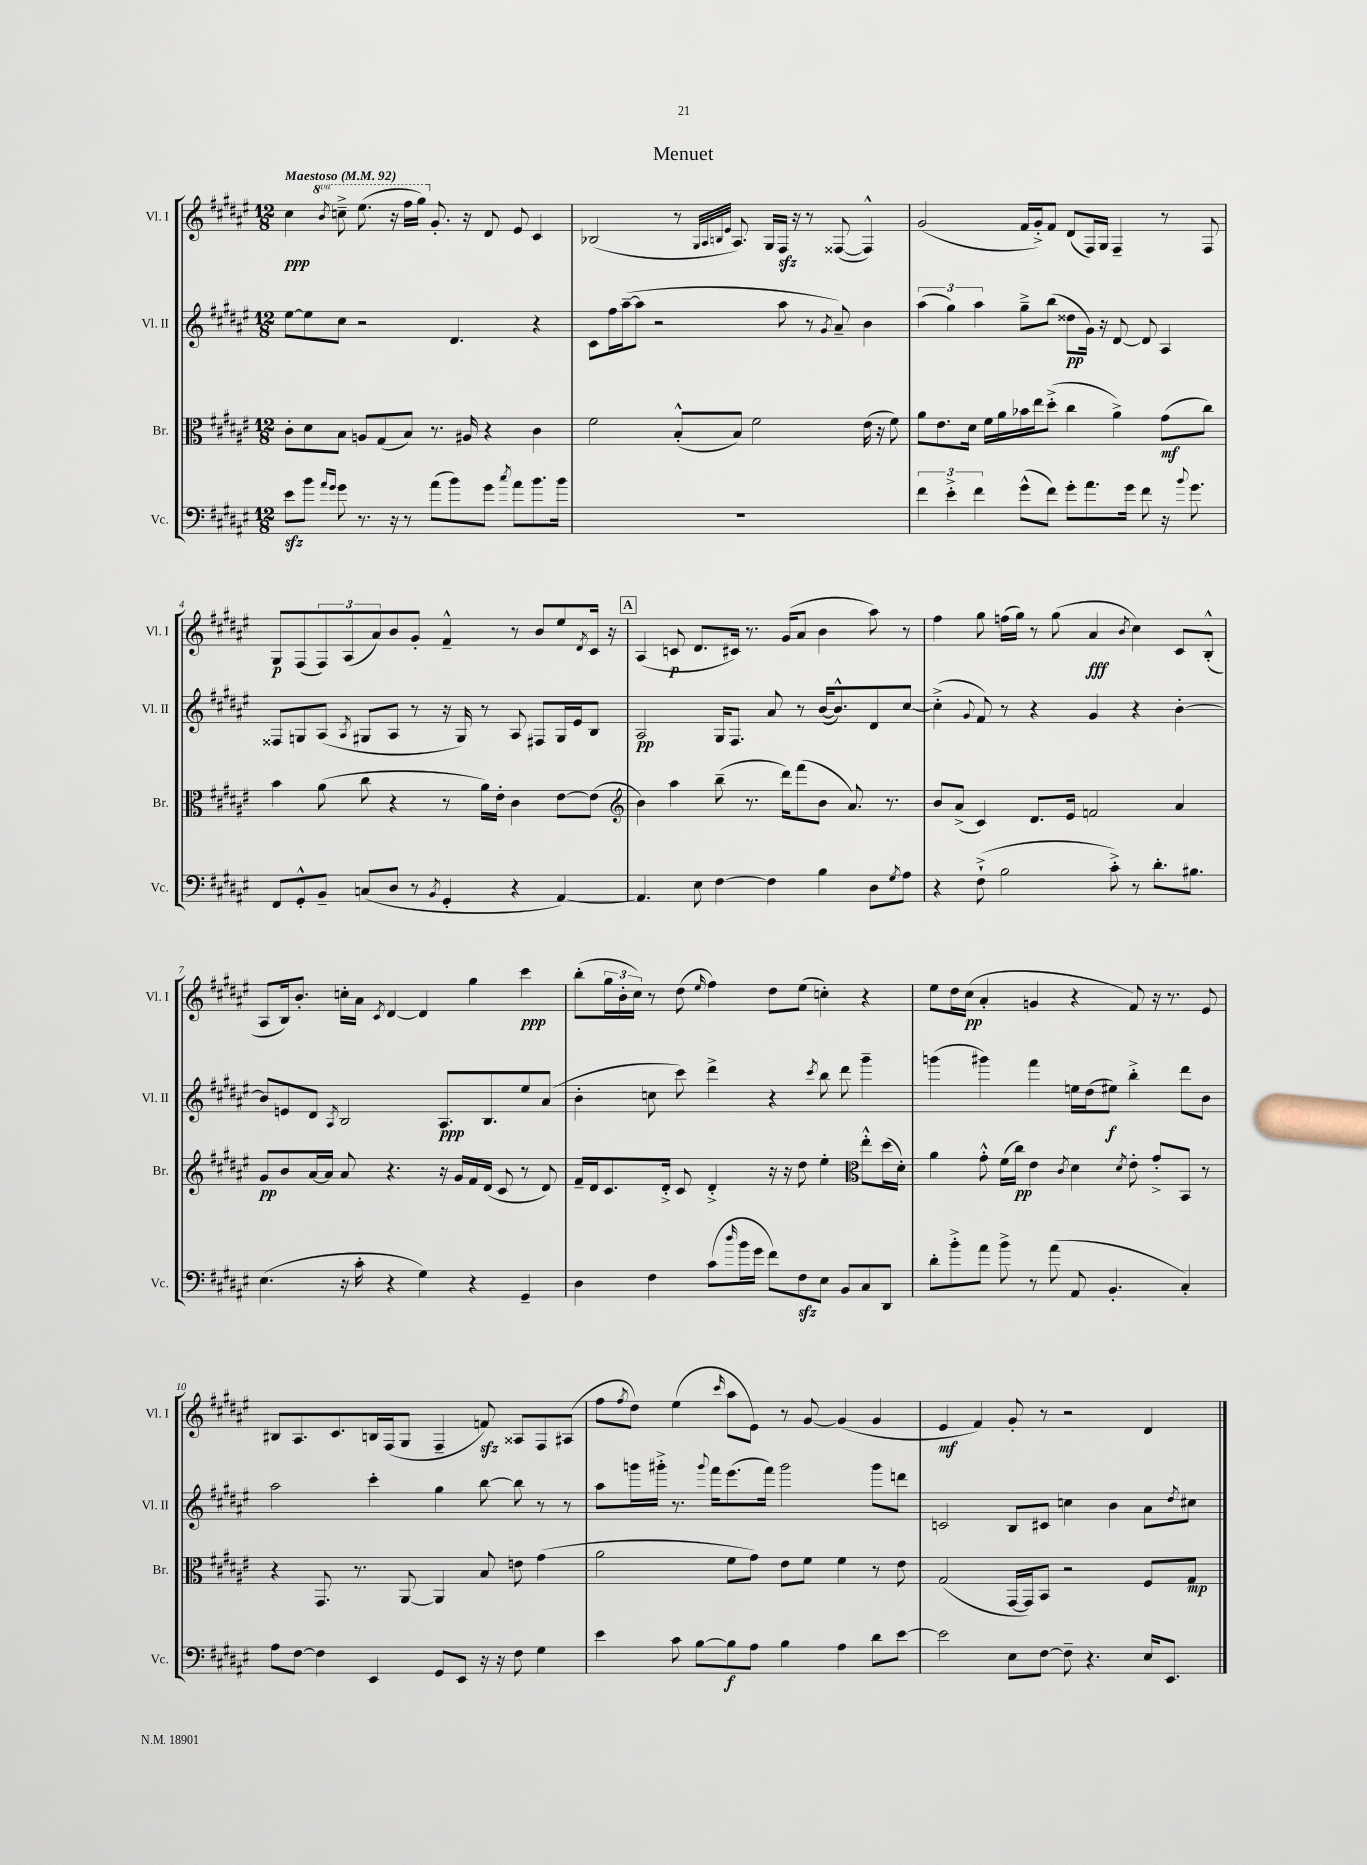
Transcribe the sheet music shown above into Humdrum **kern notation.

**kern	**kern	**kern	**kern
*staff4	*staff3	*staff2	*staff1
*clefF4	*clefC3	*clefG2	*clefG2
*k[f#c#g#d#a#e#]	*k[f#c#g#d#a#e#]	*k[f#c#g#d#a#e#]	*k[f#c#g#d#a#e#]
*M12/8	*M12/8	*M12/8	*M12/8
*MM92	*MM92	*MM92	*MM92
8e#\L	8c#'\L	[8ee#\L	4cc#\
8b\J	8d#\	8ee#\]	.
16qqa#/LL	.	.	.
16qqg#/JJ	.	.	8qbb/
8g#\	8B\J	8cc#\J	8ccc~^\
8.r	8A/L	2r	(8.eee#\
.	(8G#/	.	.
16r	.	.	16r
8r	8B/J)	.	16fff#\LL
.	.	.	16ggg#\JJ)
(8a#\L	8.r	.	8.g#'/
8b\)	.	4.d#/	.
.	16A#/	.	16r
8g#\J	4r	.	8d#/
8qcc#/	.	.	.
8a#\L	.	.	8e#/
8.b\	4c#\	4r	4c#/
16b\Jk	.	.	.
=	=	=	=
1.r	2f#\	8c#\L	(2B-/
.	.	16ff#\L	.
.	.	([16aa#~\J	.
.	.	8aa#\]J	.
.	.	2r	.
.	(8B'^^/L	.	8r
.	.	.	32qqG#/LLL
.	.	.	32qqA#/
.	.	.	32qqB/
.	.	.	32qqe#/JJJ
.	8B/J)	.	8.A#/)
.	2f#\	.	.
.	.	.	16G#/LL
.	.	8aa#\	16F#/JJ
.	.	.	16r
.	.	8r	8r
.	.	8qg#/	.
.	.	8a#~/)	([8F##/
.	(16e#\	4b\	4F##^^/])
.	16r	.	.
.	8f#\)	.	.
=	=	=	=
6f#\	8a#\L	(6aa#\	(2g#/
.	8.e#\	.	.
6e#'^\	.	6gg#\)	.
.	16d#\Jk	.	.
6f#\	.	6aa#\	.
.	16f#\LL	.	.
.	16a#\	.	.
(8g#^^\L	16b-\	8gg#~^\L	16f#/LL
.	16ee#\J	.	16g#'^/J)
8f#\J)	(8dd#'^\J	(8bb\J	8f#/J
8g#'\L	4cc#\	8dd##\L	(8d#/L
8.a#\	.	16g#\Jk)	16F#/L)
.	.	16r	16G#/JJ
.	4a#^\)	[8d#/	4F#~/
16g#\Jk	.	.	.
8f#\	.	8d#/]	.
16r	(8g#\L	4A#/	8r
8qqb/	.	.	.
8.g#\	.	.	.
.	8cc#\J)	.	8F#/
=	=	=	=
8FF#/L	4b\	8F##/L	8G#/L
8GG#'^^/	.	8G/	(8F#/
8BB~/J	(8a#\	(8A#/J	12F#/)
.	.	.	(12A#/
.	.	8qA#/	.
(8C/L	8cc#\	8G#/L	.
.	.	.	12a#/)
8D#/J	4r	8A#/J	8b/
8r	.	8r	8g#'/J
8qBB/	.	.	.
4GG#'/	8r	16r	4f#~^^/
.	.	16G#/)	.
.	16a#\LL)	8r	.
.	16e#'\JJ	.	.
4r	4c#\	8A#/	8r
.	.	8F#/L	8b/L
[4AA#/)	[8e#\L	16G#/L	8ee#/
.	.	16e#/J	.
.	.	.	8qd#/
.	(8e#\]J	8B/J	16c#/Jk
.	.	.	16r
=	=	=	=
*	*clefG2	*	*
4.AA#/]	4b\)	2A#/	(4A#/
.	4aa#\	.	8c/
8E#\	.	.	8.d#/L
[4F#\	(8bb~\	16G#/LK	.
.	.	8.F#/J	16c#/Jk)
.	8.r	.	8.r
4F#\]	.	8a#/	.
.	16ddd#\LK)	.	(16g#/LK
.	(8fff#\	8r	8a#/J
4B\	8b\J	([16b/LK	4b\
.	.	8.b^^/])	.
.	8.a#/)	.	.
8D#\L	.	8d#/	8aa#\)
.	8.r	.	.
8qG#/	.	.	.
8A#\J	.	[8cc#/J	8r
=	=	=	=
4r	8b/L	(4cc#'^\]	4ff#\
.	(8a#^/J	.	.
.	.	8qqg#/	.
(8F#`^\	4c#/)	8f#/)	8gg#\
2B\	.	8r	(16ff\LL
.	.	.	16gg#\JJ)
.	8.d#/L	4r	8r
.	.	.	(8gg#\
.	16e#/Jk	.	.
.	2f/	4g#/	4a#/
8c#'^\)	.	.	.
.	.	.	8qb/
8r	.	4r	4cc#\)
8.d#'\L	.	.	.
.	4a#/	[4b'\	8c#/L
8.B#\J	.	.	.
.	.	.	(8B'^^/J
=	=	=	=
(4.E#\	8g#/L	8b/]L	8A#/L
.	8b/	8e/	16B/k)
.	.	.	8.b'/J
.	[16a#/L	8d#/J	.
.	16a#/]JJ	.	.
.	.	8qA#/	.
16r	8a#/	2B/	16cc'\LL
16c#'\	.	.	16a#\JJ
.	.	.	8qc#/
4r	4.r	.	[4d#/
4G#\)	.	.	4d#/]
.	16r	8.A#/L	.
.	16g#/LL	.	.
4r	16f#/	.	4gg#\
.	(16d#/JJ	8.B/	.
.	8c#/	.	.
4GG#~/	8r	8ee#/	4ccc#\
.	8d#/)	(8a#/J	.
=	=	=	=
4D#\	16f#~/LL	4b'\	(8bb'\L
.	16d#/J	.	.
.	8.c#/	.	24gg#\L
.	.	.	24b'\
.	.	.	24cc#\JJ)
4F#\	.	8cc\	8r
.	16d#'^/Jk	.	.
.	8c#/	8ccc#\)	(8dd#\
.	.	.	16qqee#/
(8c#\L	4d#'^/	4ddd#^\	4ff#\)
16qqdd#/	.	.	.
16b\L	.	.	.
16g#\JJ	.	.	.
8f#\L)	16r	4r	8dd#\L
.	16r	.	.
8F#\	8dd#\	.	(8ee#\J
.	.	8qccc#/	.
8E#\J	4ee#'\	8bb\	4cc'\)
8BB/L	.	8ddd#\	.
*	*clefC3	*	*
8C#/	8ee#'^^\L	4ggg#~\	4r
8DD#/J	(16dd#\L	.	.
.	16d#'\JJ)	.	.
=	=	=	=
8d#'\L	4a#\	(4ggg\	8ee#\L
8b'^\	.	.	16dd#\L
.	.	.	(16cc#\JJ
8a#\J	8g#'^^\	4ggg#\)	4a#'/
8b^\	(16f#\LL	.	.
.	16cc#\JJ)	.	.
8r	4e#\	4fff#\	4g/
(8a#\	.	.	.
.	8qc#/	.	.
8AA#/	4d#\	16ee\LL	4r
.	.	(16dd#\J	.
4.BB'/	.	8ee#\J)	.
.	8qd#/	.	.
.	8e#'\	4bb'^\	8f#/)
.	8g#'^/L	.	16r
.	.	.	8.r
4C#'/)	8BB/J	8ddd#\L	.
.	8r	8b\J	8e#/
=	=	=	=
8A#\L	4r	2aa#\	8B#/L
[8F#\J	.	.	8.A#/
4F#\]	8.GG#/	.	.
.	.	.	8.c#/
.	8.r	.	.
4EE#/	.	4ccc#'\	16B/L
.	.	.	(16F#/J
.	[8AA#/	.	8G#/J
8GG#/L	4AA#/]	4gg#\	4F#~/
8EE#/J	.	.	.
16r	8B/	[8bb\	8f/)
16r	.	.	.
8F#\	8e\	8bb\]	8A##/L
4G#\	(4g#\	8r	8F#/
.	.	8r	(8A#/J
=	=	=	=
4e#\	2a#\	8aa#\L	8ff#\L
.	.	.	8qff#/
.	.	16ggg\L	8dd#\J)
.	.	16ggg#'^\JJ	.
8c#\	.	8.r	(4ee#\
[8B\L	.	.	.
.	.	8qqggg#/	.
.	.	16fff#\LK	.
.	.	.	16qqccc#/
8B\]	8f#\L	(8.eee#\	8aa#\L
8A#\J	8g#\J)	.	8e#\J)
.	.	16fff#\Jk)	.
4B\	8e#\L	2ggg#\	8r
.	8f#\J	.	[8g#/
4A#\	4f#\	.	(4g#/]
8d#\L	8r	8ggg#\L	4g#/
[8e#\J	8e#\	8ddd\J	.
=	=	=	=
2e#\]	(2G#/	2c/	4e#/
.	.	.	4f#/)
8E#\L	[16GG#/LL	8B/L	8g#'/
.	16GG#/]J)	.	.
[8F#\J	8BB/J	8c#/J	8r
8F#~\]	2r	4cc\	2r
4.r	.	.	.
.	.	4b\	.
16E#/LK	8F#/L	8a#\L	4d#/
8.EE#/J	.	.	.
.	.	8qdd#/	.
.	8G#/J	8cc#\J	.
==	==	==	==
*-	*-	*-	*-
